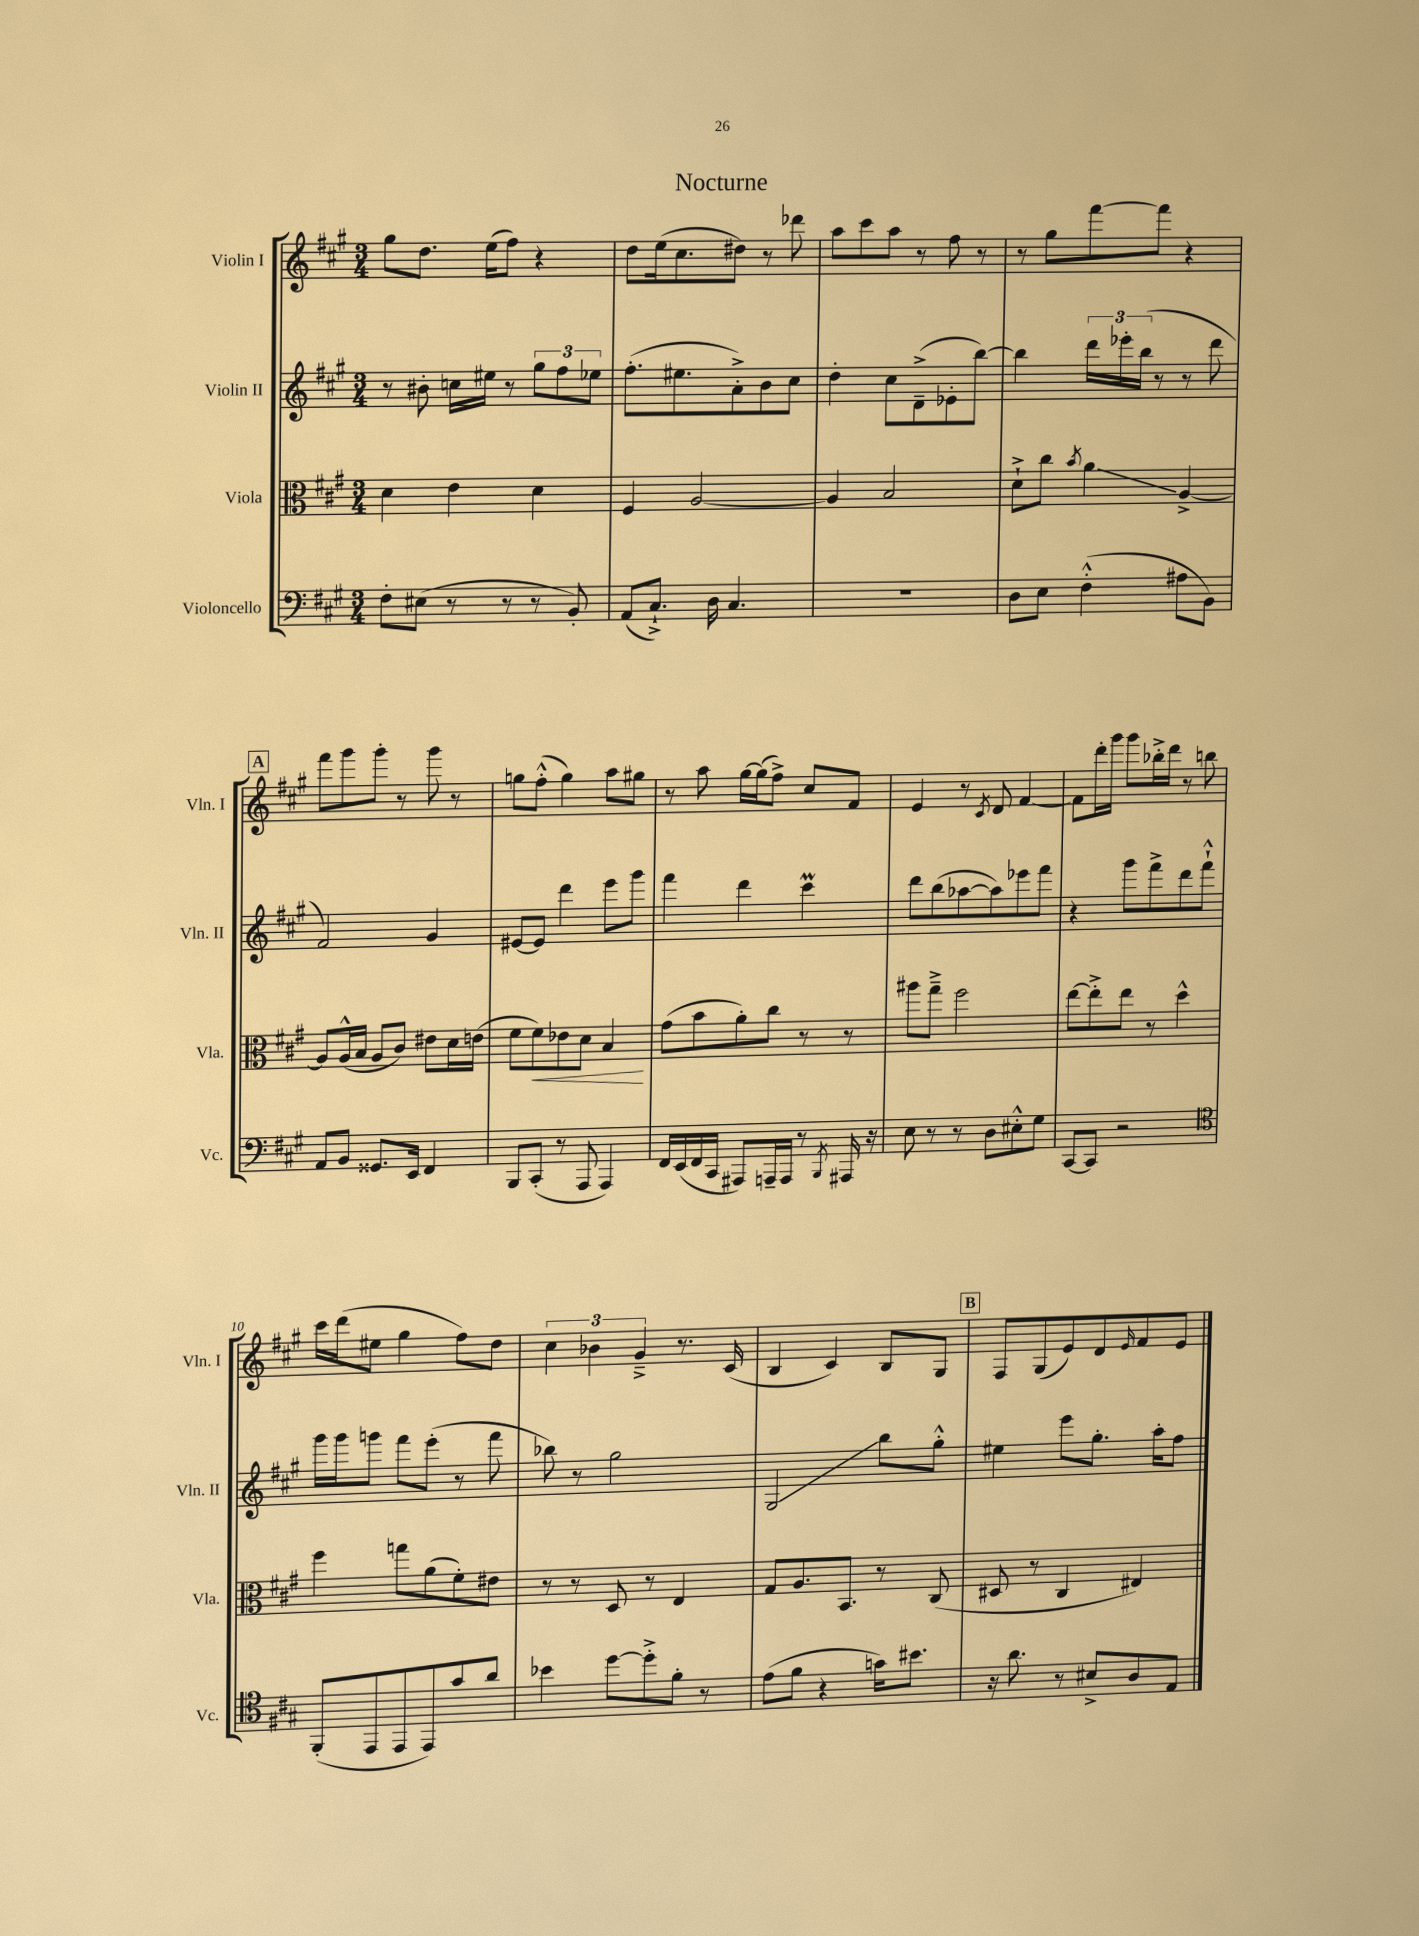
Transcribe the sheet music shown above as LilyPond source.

\header { title = "Nocturne" }
<<
\new StaffGroup <<
\new Staff = "s0" \with { instrumentName = "Violin I" shortInstrumentName = "Vln. I" } {
    \clef treble \key a \major \numericTimeSignature \time 3/4
    gis''8 d''8. e''16( fis''8) r4 |
    d''8 e''16( cis''8. dis''8) r8 des'''8 |
    a''8 cis'''8 a''8 r8 fis''8 r8 |
    r8 gis''8 fis'''8~ fis'''8 r4 |
    \mark \markup { \box "A" } fis'''8 gis'''8 gis'''8-. r8 gis'''8 r8 |
    g''8 fis''8-.-^( g''4) a''8 gis''8 |
    r8 a''8 gis''16~ gis''16( fis''8->) cis''8 fis'8 |
    e'4 r8 \acciaccatura { cis'8 } d'8 fis'4~ |
    fis'8 d'''16-. gis'''16 gis'''8 bes''16-.-> d'''16 r8 b''8 |
    cis'''16 d'''16( eis''8 gis''4 fis''8) d''8 |
    \tuplet 3/2 { cis''4 bes'4 gis'4---> } r8. cis'16( |
    b4 cis'4) b8 gis8 |
    \mark \markup { \box "B" } fis8 gis8( e'8) d'8 \grace { e'16 } fis'8 e'8 \bar "|." |
}
\new Staff = "s1" \with { instrumentName = "Violin II" shortInstrumentName = "Vln. II" } {
    \clef treble \key a \major \numericTimeSignature \time 3/4
    r8 bis'8-. c''16 eis''16 r8 \tuplet 3/2 { gis''8 fis''8 ees''8 } |
    fis''8.-.( eis''8. a'8-.->) b'8 cis''8 |
    d''4-. cis''8 d'8--->( ees'8-. b''8~) |
    b''4 \tuplet 3/2 { d'''16 ees'''16-. b''16( } r8 r8 d'''8 |
    \mark \markup { \box "A" } fis'2) gis'4 |
    eis'8~ eis'8 d'''4 e'''8 gis'''8 |
    fis'''4 d'''4 cis'''4\prall |
    d'''8 b''8( aes''8~ aes''8) ees'''8 fis'''8 |
    r4 gis'''8 fis'''8-> d'''8 fis'''8-!-^ |
    gis'''16 gis'''16 g'''8 fis'''8 e'''8-.( r8 fis'''8 |
    bes''8) r8 gis''2 |
    gis2\glissando b''8 gis''8-.-^ |
    \mark \markup { \box "B" } eis''4 e'''8 gis''8.-. a''16-. fis''8 \bar "|." |
}
\new Staff = "s2" \with { instrumentName = "Viola" shortInstrumentName = "Vla." } {
    \clef alto \key a \major \numericTimeSignature \time 3/4
    d'4 e'4 d'4 |
    fis4 a2~ |
    a4 b2 |
    d'8-!-> cis''8 \acciaccatura { b'8 } a'4\glissando a4~-> |
    \mark \markup { \box "A" } a8 a16-^( b16 a8 cis'8) eis'8 d'16 e'16( |
    fis'8 fis'8\<) ees'8 d'8 b4\! |
    gis'8( b'8 a'8-.) cis''8 r8 r8 |
    ais''8 gis''8---> fis''2 |
    e''8~ e''8-.-> e''8 r8 d''4-^ |
    fis''4 g''8 a'8( fis'8-.) eis'8 |
    r8 r8 d8 r8 e4 |
    gis8 a8. b,8. r8 cis8( |
    \mark \markup { \box "B" } dis8 r8 cis4 eis4) \bar "|." |
}
\new Staff = "s3" \with { instrumentName = "Violoncello" shortInstrumentName = "Vc." } {
    \clef bass \key a \major \numericTimeSignature \time 3/4
    fis8-. eis8( r8 r8 r8 b,8-.) |
    a,8( cis8.-!->) d16 cis4. |
    R2. |
    d8 e8 fis4-.-^( ais8 b,8) |
    \mark \markup { \box "A" } a,8 b,8 gisis,8. e,16 fis,4 |
    b,,8 cis,8-.( r8 a,,8 a,,4) |
    fis,16 e,16( fis,16 cis,16 ais,,8) a,,16-- a,,16 r8 \acciaccatura { b,,8 } ais,,16 r16 |
    e8 r8 r8 d8 eis8-.-^ gis8 |
    cis,8~ cis,8 r2 |
    \clef tenor fis,8-.( e,8 e,8 e,8) gis'8 a'8 |
    bes'4 d''8~ d''8-.-> fis'8-. r8 |
    e'8( fis'8 r4 g'16) bis'8. |
    \mark \markup { \box "B" } r16 a'8. r8 bis8-> a8 e8 \bar "|." |
}
>>
>>
